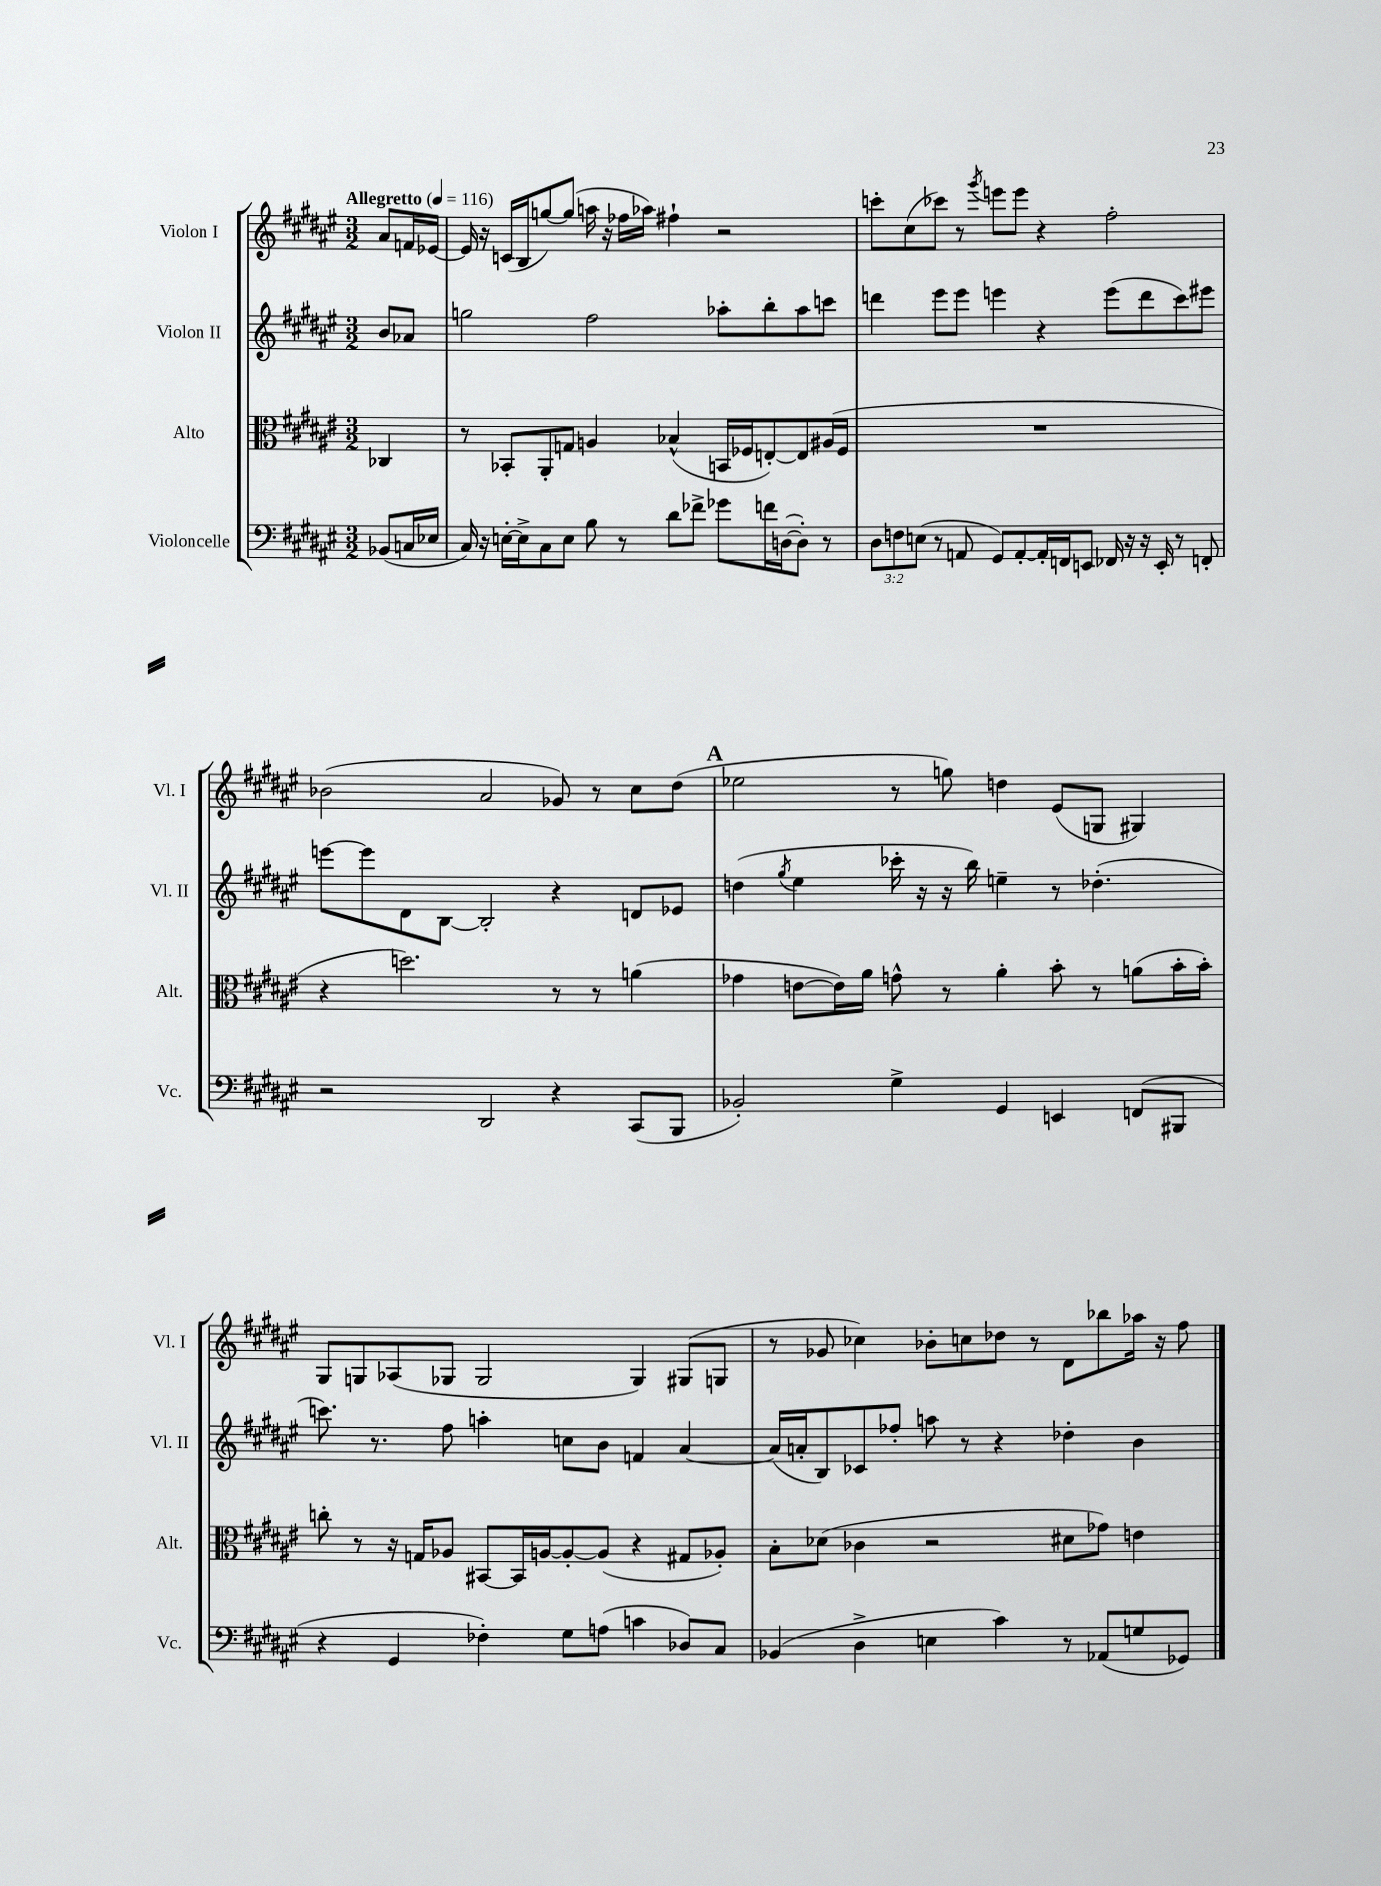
<<
\new StaffGroup <<
\new Staff = "s0" \with { instrumentName = "Violon I" shortInstrumentName = "Vl. I" } {
    \clef treble \key fis \major \numericTimeSignature \time 3/2 \partial 4 \tempo "Allegretto" 4 = 116
    ais'8 f'16 ees'16~ |
    ees'16 r16 c'16( b16 g''8~) g''8( a''16 r16 fes''16 aes''16) fis''4-! r2 |
    c'''8-. cis''8( ces'''8) r8 \acciaccatura { gis'''8 } e'''8 e'''8 r4 fis''2-. |
    bes'2( ais'2 ges'8) r8 cis''8 dis''8( |
    \mark \markup { \bold "A" } ees''2 r8 g''8) d''4 eis'8( g8 gis4) |
    gis8 g8 aes8( ges8 ges2 ges4) gis8( g8 |
    r8 ges'8 ces''4) bes'8-. c''8 des''8 r8 dis'8 bes''8 aes''16 r16 fis''8 \bar "|." |
}
\new Staff = "s1" \with { instrumentName = "Violon II" shortInstrumentName = "Vl. II" } {
    \clef treble \key fis \major \numericTimeSignature \time 3/2 \partial 4
    b'8 aes'8 |
    g''2 fis''2 aes''8-. b''8-. aes''8 c'''8 |
    d'''4 eis'''8 eis'''8 e'''4 r4 e'''8( d'''8 cis'''8) eis'''8 |
    e'''8~ e'''8 dis'8 b8~ b2-. r4 d'8 ees'8 |
    \mark \markup { \bold "A" } d''4( \acciaccatura { gis''8 } eis''4 ces'''16-. r16 r16 b''16) e''4-- r8 des''4.-.( |
    c'''8.) r8. fis''8 a''4-. c''8 b'8 f'4 ais'4~ |
    ais'16( a'16-. b8) ces'8 fes''8-. a''8 r8 r4 des''4-. b'4 \bar "|." |
}
\new Staff = "s2" \with { instrumentName = "Alto" shortInstrumentName = "Alt." } {
    \clef alto \key fis \major \numericTimeSignature \time 3/2 \partial 4
    ces4 |
    r8 bes,8-. ais,8-. g8 a4 bes4-^( b,16 fes16 e8~-.) e8 ais16( fes16 |
    R1. |
    r4 d''2.) r8 r8 a'4( |
    \mark \markup { \bold "A" } ges'4 e'8~ e'16) ais'16 g'8-^ r8 ais'4-. b'8-. r8 a'8( b'16-. b'16-.) |
    c''8-. r8 r16 g16 aes8 bis,8~ bis,16 a16~ a8~-. a8( r4 gis8 aes8-.) |
    b8-. des'8( ces'4 r2 dis'8 ges'8) e'4 \bar "|." |
}
\new Staff = "s3" \with { instrumentName = "Violoncelle" shortInstrumentName = "Vc." } {
    \clef bass \key fis \major \numericTimeSignature \time 3/2 \override Staff.TupletNumber.text = #tuplet-number::calc-fraction-text \partial 4
    bes,8( c16 ees16 |
    cis16) r16 e16~-. e16-> cis8 e8 b8 r8 dis'8 fes'8-> ges'8 f'16 d16~( d8-.) r8 |
    \tuplet 3/2 { dis8 f8 e8( } r8 a,8 gis,8) a,8~-. a,16-. f,16 e,8 fes,16 r16 r16 e,16-. r8 f,8-. |
    r2 dis,2 r4 cis,8( b,,8 |
    \mark \markup { \bold "A" } bes,2-.) gis4-> gis,4 e,4 f,8( bis,,8 |
    r4 gis,4 fes4-.) gis8 a8( c'4 des8) cis8 |
    bes,4( dis4-> e4 cis'4) r8 aes,8( g8 ges,8) \bar "|." |
}
>>
>>
\layout { \context { \Score \remove "Bar_number_engraver" } }
